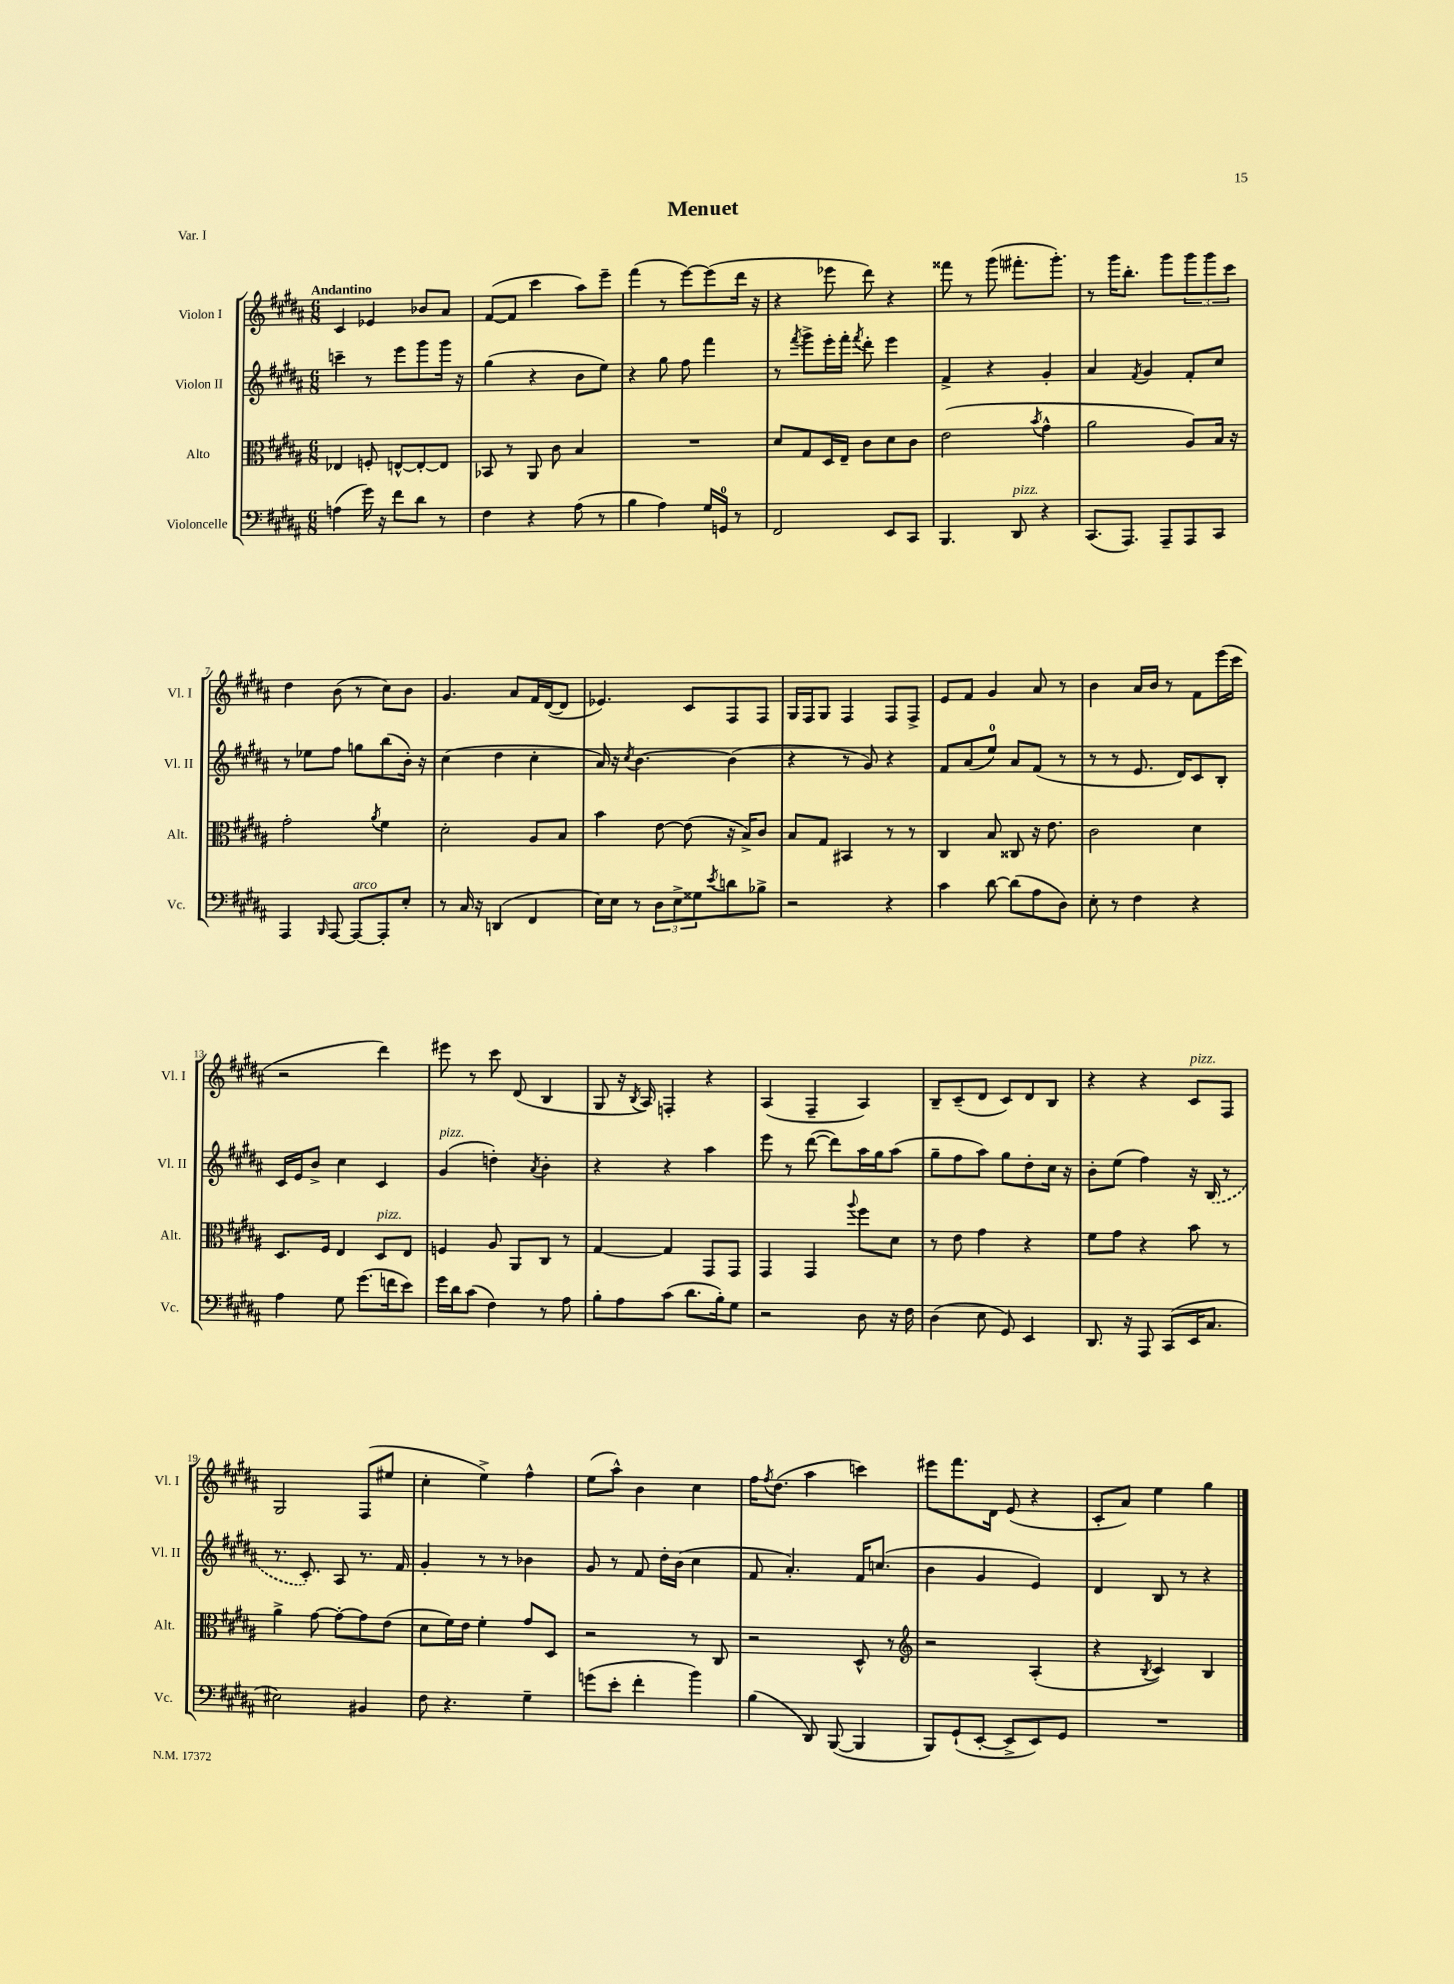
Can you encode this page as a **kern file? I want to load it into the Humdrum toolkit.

**kern	**kern	**kern	**kern
*staff4	*staff3	*staff2	*staff1
*clefF4	*clefC3	*clefG2	*clefG2
*k[f#c#g#d#a#]	*k[f#c#g#d#a#]	*k[f#c#g#d#a#]	*k[f#c#g#d#a#]
*M6/8	*M6/8	*M6/8	*M6/8
(4A	4E-	4ccc~	4c#
16g#)	8F'	8r	4e-
16r	.	.	.
8f#	[8E^^	8eee	.
8d#	8E'_	8ggg#	8b-
8r	8E]	16ggg#	8a#
.	.	16r	.
=	=	=	=
4F#	8BB-	(4gg#	([8f#
.	8r	.	8f#]
4r	8AA#	4r	4ccc#
.	8c#	.	.
(8A#	4B	8b	8aa#)
8r	.	8ee)	8eee~
=	=	=	=
4B	2.r	4r	(4fff#
4A#)	.	8gg#	8r
.	.	8ff#	[8eee)
16G#	.	4fff#	(8eee]
16GG	.	.	.
8r	.	.	16ddd#
.	.	.	16r
=	=	=	=
2FF#	8d#	8r	4r
.	.	8qfff#	.
.	8G#	8ggg#^	.
.	16D#	16eee'	8eee-
.	16E~	16fff#'	.
.	.	8qfff#	.
.	8c#	8ddd#'	8ddd#)
8EE	8d#	4eee	4r
8CC#	8c#	.	.
=	=	=	=
4.BBB	(2e	4f#^	8fff##
.	.	.	8r
.	.	4r	(8ggg#
8DD#	.	.	8.fff#'
.	8qb	.	.
4r	4g#^^	4g#'	.
.	.	.	8.ggg#')
=	=	=	=
(8.CC#	2a#	4a#	8r
.	.	.	16ggg#
8.AAA#)	.	.	8.bb'
.	.	8qf#	.
.	.	4g#	.
8AAA#~	.	.	8ggg#
8AAA#	8A#)	8f#'	12ggg#
.	.	.	12ggg#
8CC#	16B	8cc#	.
.	.	.	12ccc#
.	16r	.	.
=	=	=	=
4AAA#	2g#'	8r	4dd#
.	.	8ee-	.
16qqBBB	.	.	.
[8AAA#	.	8ff#	(8b
8AAA#_	.	8gg	8r
.	8qa#	.	.
8AAA#']	4f#	(8bb	8cc#)
8E'	.	16b')	8b
.	.	16r	.
=	=	=	=
8r	2d#'	(4cc#	4.g#
16C#	.	.	.
16r	.	.	.
(4DD	.	4dd#	.
.	.	.	8a#
4FF#	8A#	4cc#'	16f#
.	.	.	([16d#
.	8B	.	8d#]
=	=	=	=
16E)	4b	16a#)	4.e-)
16E	.	16r	.
.	.	8qcc#	.
8r	.	[4.b	.
12D#	[8e	.	.
12E^	.	.	.
.	(8e]	.	8c#
12G##	.	.	.
8qe	.	.	.
8d	16r	(4b]	8F#
.	16B^)	.	.
8B-^	8c#	.	8F#
=	=	=	=
2r	8B	4r	16G#
.	.	.	16F#
.	8G#	.	8G#
.	4BB#	8r	4F#
.	.	8g#)	.
4r	8r	4r	8F#
.	8r	.	8F#^
=	=	=	=
4c#	4C#	8f#	8e
.	.	(8a#	8f#
[8d#	8B	8ee)	4g#
(8d#]	8C##	8a#	.
8A#	16r	(8f#	8a#
.	8.e	.	.
8D#)	.	8r	8r
=	=	=	=
8E'	2c#	8r	4b
8r	.	8r	.
4F#	.	8.e	16a#
.	.	.	16b
.	.	.	8r
.	.	16d#)	.
4r	4d#	8c#	8f#
.	.	8B'	(16eee
.	.	.	16ccc#
=	=	=	=
4A#	8.D#	16c#	2r
.	.	16e	.
.	.	8b^	.
.	16F#	.	.
8G#	4E	4cc#	.
(8.g#	.	.	.
.	8D#	4c#	4ddd#)
16f	.	.	.
8e)	8E	.	.
=	=	=	=
16g#	4F	(4g#	8eee#
16d#	.	.	.
(8c#	.	.	8r
4F#)	8A#	4dd')	8ccc#
.	8AA#	.	(8d#
.	.	8qa#	.
8r	8C#	4b'	4B
8A#	8r	.	.
=	=	=	=
8B'	[4G#	4r	8G#
8A#	.	.	16r
.	.	.	8qB
.	.	.	16A#)
(8c#	4G#]	4r	4F'
8.d#	.	.	.
.	8GG#	4aa#	4r
16B')	.	.	.
8G#	8GG#	.	.
=	=	=	=
2r	4GG#	8eee	(4A#
.	.	8r	.
.	4GG#	([8ddd#	4F#~
.	.	8ddd#])	.
.	8qqaa#	.	.
8D#	8ff#	16aa#	4A#)
.	.	16gg#	.
16r	8d#	(8aa#	.
16F#	.	.	.
=	=	=	=
(4D#	8r	8gg#~	8B~
.	8e	8ff#	(8c#~
8E	4g#	8aa#)	8d#
8GG#)	.	8gg#	8c#)
4EE	4r	8dd#'	8d#
.	.	16cc#	8B
.	.	16r	.
=	=	=	=
8.DD#	8f#	8b'	4r
.	8g#	(8ee	.
16r	.	.	.
8AAA#	4r	4ff#)	4r
(8CC#	.	.	.
16EE	8b	16r	8c#
8.C#	.	(16B	.
.	8r	8r	8F#
=	=	=	=
2E#)	4a#^	8.r	2G#
.	.	8.c#')	.
.	[8g#	.	.
.	8g#'_	8A#	.
4BB#	8g#]	8.r	(8F#
.	(8e	.	8ee#
.	.	16f#	.
=	=	=	=
8F#	8d#	4g#'	4cc#'
4.r	16f#)	.	.
.	16e	.	.
.	4f#'	8r	4ee^)
.	.	8r	.
4G#~	8g#	4b-	4ff#^^
.	8D#	.	.
=	=	=	=
(8g	2r	8g#	(8ee
8e'	.	8r	8aa#^^)
4f#'	.	8f#	4b
.	.	16dd#'	.
.	.	(16b	.
4b)	8r	4cc#	4cc#
.	8C#	.	.
=	=	=	=
(4B	2r	8f#	16ff#
.	.	.	8qff#
.	.	.	(8.dd#
.	.	4.a#')	.
8DD#)	.	.	4aa#
([8BBB	.	.	.
4BBB]	8D#^^	16f#	4ccc)
.	.	(8.cc	.
.	8r	.	.
=	=	=	=
*	*clefG2	*	*
8BBB)	2r	4b	8eee#
(8GG#`	.	.	8.fff#
[8EE'	.	4g#	.
.	.	.	16d#
8EE^]	.	.	(8e
8EE)	(4A#'	4e)	4r
8GG#	.	.	.
=	=	=	=
2.r	4r	4d#	8c#'
.	.	.	8a#)
.	8qB	.	.
.	4c#)	8B	4ee
.	.	8r	.
.	4B	4r	4gg#
==	==	==	==
*-	*-	*-	*-
